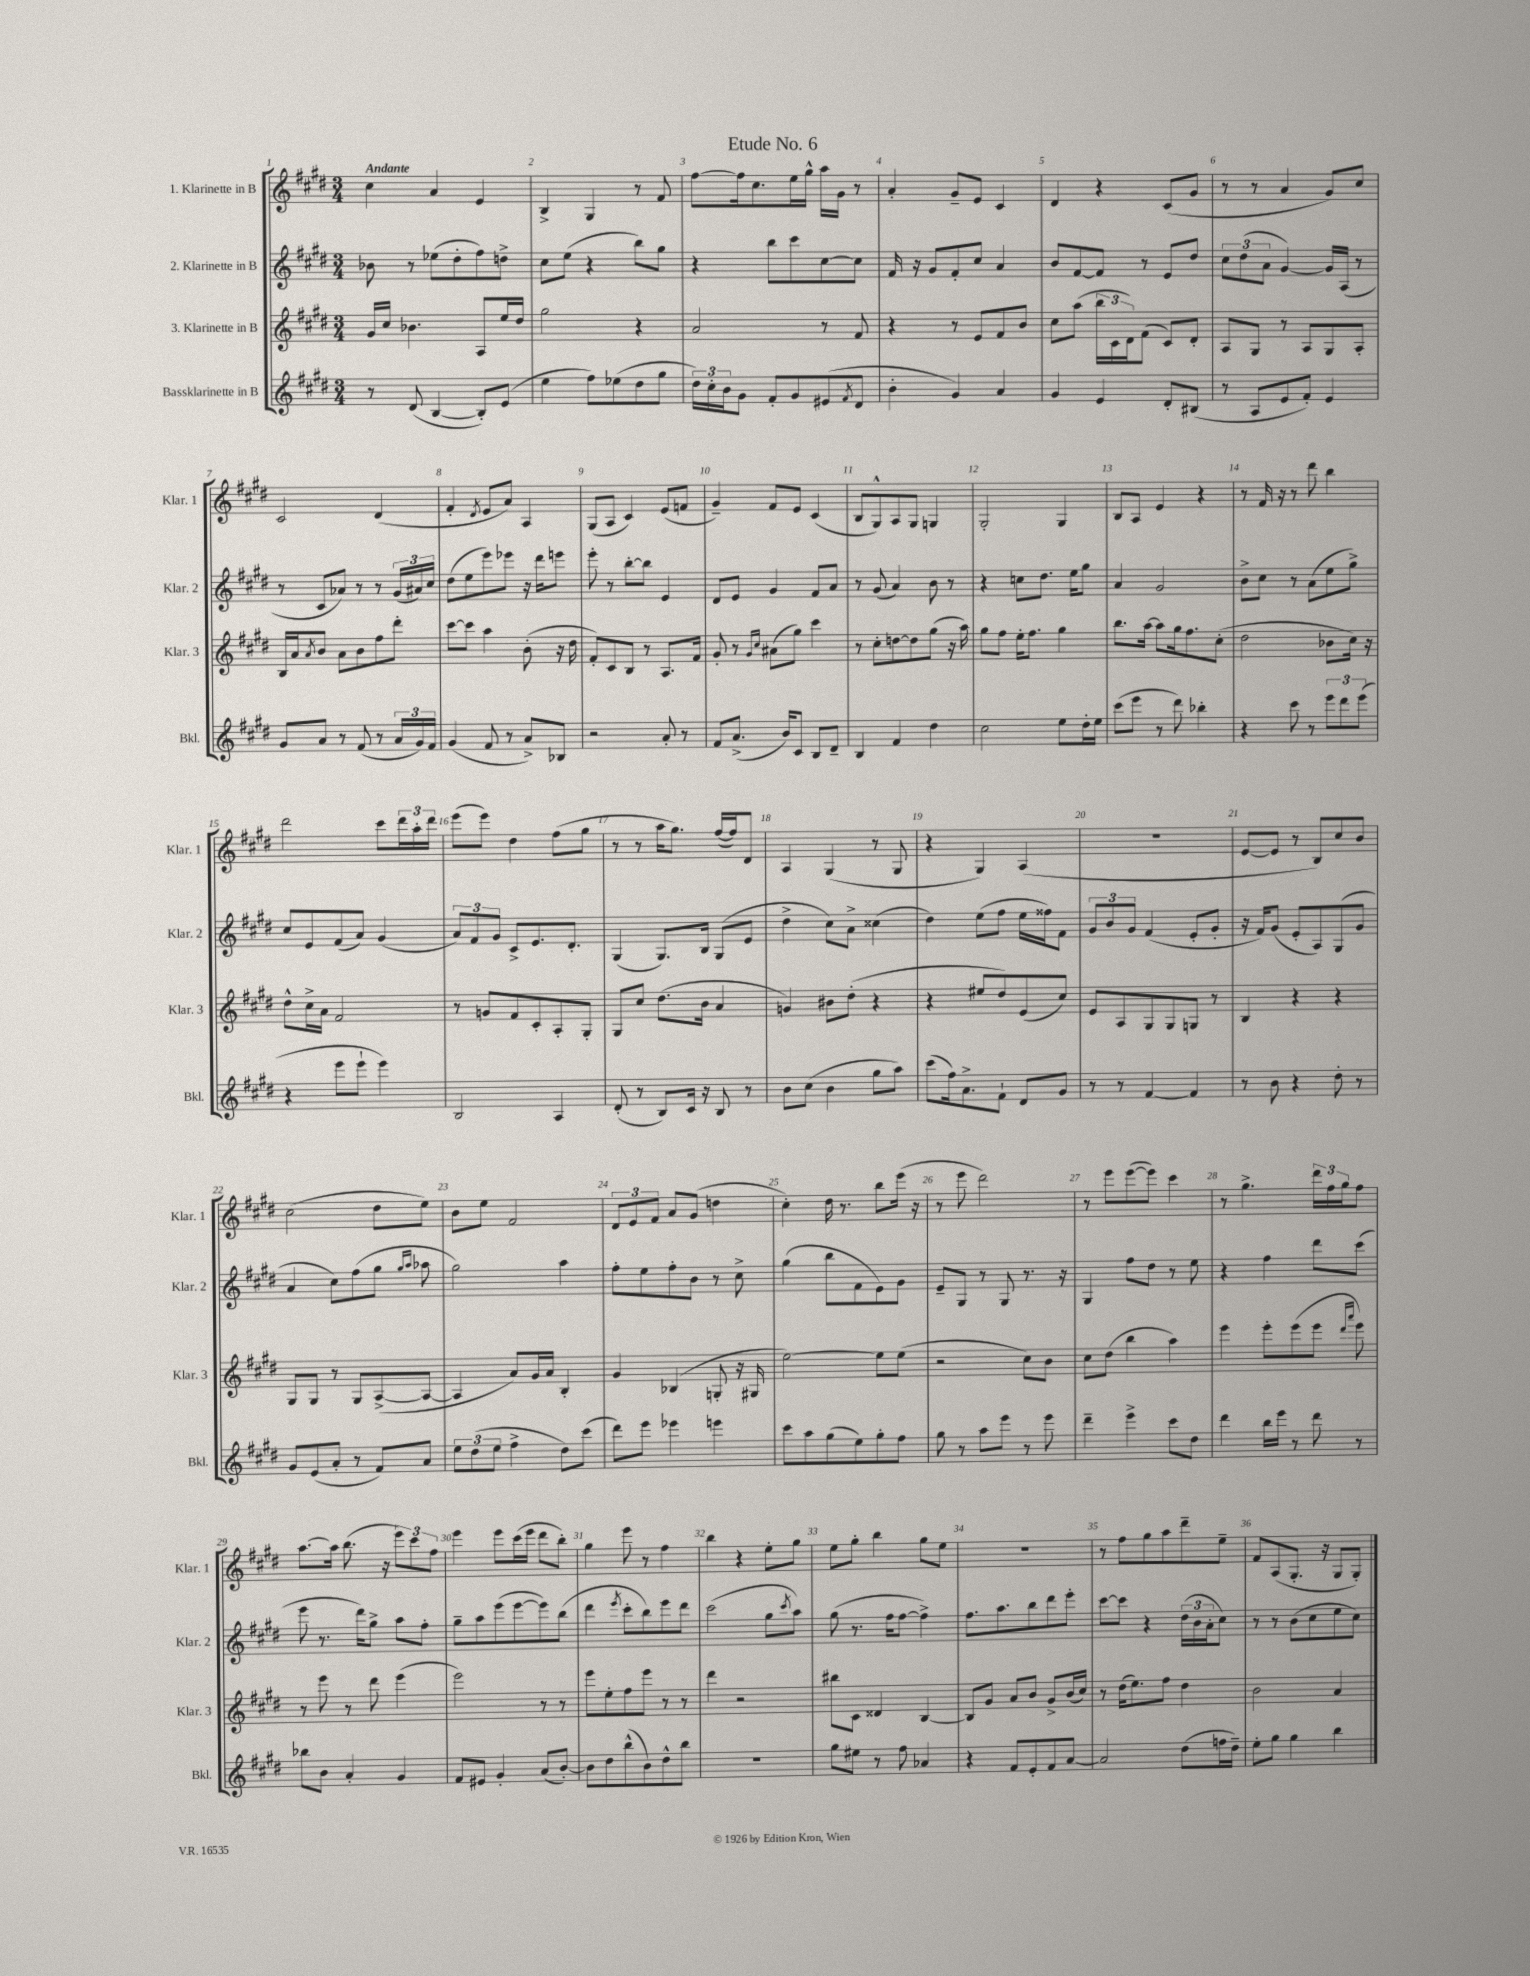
\header { title = "Etude No. 6" }
<<
\new StaffGroup <<
\new Staff = "s0" \with { instrumentName = "1. Klarinette in B" shortInstrumentName = "Klar. 1" } {
    \clef treble \key e \major \numericTimeSignature \time 3/4 \tempo "Andante"
    cis''4 a'4 e'4 |
    b4-> gis4 r8 fis'8 |
    fis''8~ fis''16 cis''8. e''16 gis''16-^ a''16 gis'16 r8 |
    a'4-. gis'8-- e'8 cis'4 |
    dis'4 r4 cis'8( gis'8 |
    r8 r8 a'4 gis'8) cis''8 |
    cis'2 dis'4( |
    fis'4-. \acciaccatura { dis'8 } e'8 a'8) a4 |
    gis8( a8 cis'4) e'8( f'8 |
    gis'4--) fis'8 e'8 cis'4( |
    b8 gis8-^) a8 gis8 g4 |
    gis2-. gis4 |
    b8 a8 e'4 r4 |
    r8 fis'16 r16 r8 dis'''8 b''4 |
    dis'''2 cis'''8 \tuplet 3/2 { dis'''16 a''16-. dis'''16 } |
    e'''8( e'''8) dis''4 fis''8( gis''8 |
    r8 r8 a''16 gis''8.) fis''16~( fis''16) dis'8 |
    a4 gis4( r8 gis8 |
    r4 gis4) a4( |
    R2. |
    e'8~ e'8 r8 b8) cis''8 b'8 |
    cis''2( dis''8 e''8) |
    b'8 e''8 fis'2 |
    \tuplet 3/2 { dis'8 e'8 fis'8 } a'8 gis'8( d''4 |
    cis''4-.) dis''16 r8. b''8 e'''16( r16 |
    r8 e'''8 dis'''2) |
    r8 e'''8 e'''8~( e'''8) cis'''4 |
    r8 gis''4.-> \tuplet 3/2 { dis'''16 fis''16 gis''16 } fis''8 |
    a''8.~ a''16 b''8.( r16 \tuplet 3/2 { e'''8) cis'''8 fis''8 } |
    e'''4 e'''8 cis'''16( e'''16 dis'''8 b''8-.) |
    gis''4 e'''8 r8 fis''4 |
    b''4 r4 e''8-. gis''8 |
    e''8 gis''8-. b''4 gis''8 e''8 |
    R2. |
    r8 fis''8 gis''8 a''8 dis'''8-- e''8-- |
    fis'8 a8( gis8.-. r16 gis8 gis8-.) \bar "|." |
}
\new Staff = "s1" \with { instrumentName = "2. Klarinette in B" shortInstrumentName = "Klar. 2" } {
    \clef treble \key e \major \numericTimeSignature \time 3/4
    bes'8 r8 ees''8( dis''8-. fis''8) d''8-> |
    cis''8 e''8( r4 b''8) gis''8 |
    r4 b''8 cis'''8 cis''8~ cis''8 |
    fis'16 r16 gis'8 fis'8-. cis''8 a'4 |
    b'8 fis'8~ fis'8 r8 e'8 dis''8 |
    \tuplet 3/2 { cis''8 dis''8( a'8 } gis'4~) gis'16 a16( r8 |
    r8 cis'8 aes'8) r8 r8 \tuplet 3/2 { gis'16( ais'16) cis''16 } |
    dis''8( e''8 e'''8) ees'''8 r16 dis'''16 e'''8 |
    e'''8-. r8 b''8~-. b''8 e'4 |
    dis'8 e'8 gis'4 fis'8 a'8 |
    r8 gis'8( a'4) b'8 r8 |
    r4 c''8 dis''8. e''16 gis''8 |
    a'4 gis'2 |
    b'8-> cis''8 r8 a'8( e''8 gis''8->) |
    cis''8 e'8 fis'8( a'8) gis'4( |
    \tuplet 3/2 { a'8) fis'8 gis'8 } cis'8-> e'8. dis'8.-. |
    gis4( gis8.) b16 gis8( e'8 |
    dis''4-> cis''8) a'8-> cisis''4( |
    dis''4) e''8( fis''8 e''16 fisis''16) fis'8 |
    \tuplet 3/2 { gis'8 b'8 gis'8 } fis'4( e'8-. gis'8-. |
    r16 fis'16) gis'8( e'8-. a8) gis8( gis'8 |
    a'4 cis''8) fis''8( gis''8 \grace { gis''16 a''16 } aes''8 |
    gis''2) a''4 |
    fis''8-. e''8 fis''8-. b'8 r8 cis''8-> |
    gis''4( b''8 fis'8 e'8) gis'8 |
    e'8-- gis8 r8 gis8 r8. r16 |
    gis4 fis''8 dis''8 r8 e''8 |
    r4 fis''4 dis'''8 cis'''8( |
    e'''8 r8. dis'''16) gis''8-> a''8 fis''8-. |
    gis''8-- a''8 e'''8( e'''8~ e'''8) b''8( |
    dis'''4 \acciaccatura { e'''8 } cis'''8-. b''8) e'''8 dis'''8 |
    cis'''2( gis''8 \acciaccatura { cis'''8 } a''8) |
    gis''8( r8. fis''16 fis''8~ fis''4->) |
    fis''8. a''8. b''8 dis'''8 e'''8-. |
    cis'''8~ cis'''8 r4 \tuplet 3/2 { dis''16( b'16 a'16-. } cis''8) |
    r8 r8 b'8( cis''8 e''8 cis''8) \bar "|." |
}
\new Staff = "s2" \with { instrumentName = "3. Klarinette in B" shortInstrumentName = "Klar. 3" } {
    \clef treble \key e \major \numericTimeSignature \time 3/4
    gis'16 cis''16 bes'4. a8 e''16 dis''16 |
    gis''2 r4 |
    a'2 r8 fis'8 |
    r4 r8 e'8 fis'8 b'8 |
    cis''8 a''8( \tuplet 3/2 { b''16 cis'16 dis'16) } fis'8( cis'8) dis'8-. |
    a8 gis8 r8 a8 gis8 a8-. |
    b16 a'16 \acciaccatura { a'8 } b'8 a'8 b'8 fis''8 dis'''8-. |
    cis'''8~ cis'''8 a''4 b'8-.( r16 dis''16 |
    fis'8-.) cis'8 b8 r8 a8. fis'16 |
    gis'8-. r8 \grace { gis'16 cis''16 } ais'8( gis''8) cis'''4 |
    r8 cis''8-. d''8~ d''8 gis''8( r16 a''16) |
    gis''8 fis''8 e''16-. fis''8. gis''4 |
    b''8. a''16~ a''8 gis''16 fis''8. cis''8-.( |
    dis''2 bes'8 cis''16) r16 |
    dis''8-^ cis''16-> a'16 fis'2 |
    r8 g'8 fis'8 cis'8-. a8-. gis8-. |
    gis8 cis''8 dis''8.( b'16 a'4 |
    g'4) bis'8 dis''8-.( r4 |
    r4 eis''8 dis''8) e'8( cis''8) |
    e'8 a8 gis8 gis8 g8 r8 |
    b4 r4 r4 |
    gis8 gis8 r8 gis8 a8~->( a8~ |
    a4 a'8) gis'16 a'16 b4-. |
    gis'4 bes4( g8-. r16 gis16 |
    e''2~) e''8 e''8( |
    r2 cis''8) b'8 |
    cis''8 dis''8( b''4 a''4) |
    e'''4 e'''8-. e'''8( e'''8 \grace { dis'''16 a'''16 } e'''8) |
    r8 e'''8 r8 dis'''8 e'''4( |
    e'''2) r8 r8 |
    e'''8 e''8-. fis''8 e'''8 r8 r8 |
    dis'''4 r2 |
    bis''8 cis'8 disis'4 b4~ |
    b8 gis'8 a'8 b'8 gis'8-> b'16( cis''16) |
    r8 dis''16( e''8.) fis''8 dis''4 |
    b'2 a'4 \bar "|." |
}
\new Staff = "s3" \with { instrumentName = "Bassklarinette in B" shortInstrumentName = "Bkl." } {
    \clef treble \key e \major \numericTimeSignature \time 3/4
    r8 dis'8( b4~ b8-.) e'8( |
    e''4 fis''8) ees''8( dis''8 gis''8 |
    \tuplet 3/2 { dis''16) cis''16-. b'16 } gis'8 fis'8-. gis'8 eis'8( \acciaccatura { fis'8 } dis'8 |
    b'4-. gis'4) a'4 |
    gis'4 e'4 dis'8-. bis8( |
    r8 a8 e'8 fis'8-.) e'4 |
    gis'8 a'8 r8 fis'8( r8 \tuplet 3/2 { a'16 gis'16) fis'16 } |
    gis'4( fis'8 r8 a'8->) bes8 |
    r2 a'8-. r8 |
    fis'8 a'8.->( b'16) cis'8 b8 dis'8-- |
    b4 fis'4 dis''4 |
    cis''2 e''8 dis''16-. e''16 |
    cis'''8( e'''8 r8 dis'''8) bes''4-. |
    r4 cis'''8 r8 \tuplet 3/2 { e'''8 dis'''8 e'''8( } |
    r4 e'''8 e'''8-! e'''4) |
    b2 a4 |
    dis'8-.( r8 b8) cis'16 r16 b8 r8 |
    b'8 cis''8( b'4 gis''8 a''8) |
    cis'''8( fis''16) a'8.-> fis'8-! dis'8 gis'8 |
    r8 r8 fis'4~ fis'4 |
    r8 b'8 r4 dis''8-. r8 |
    gis'8 e'8( a'8-. r8 fis'8) a'8 |
    \tuplet 3/2 { e''8 dis''8( e''8 } fis''4-> dis''8) cis'''8( |
    dis'''8) e'''8 ees'''4 e'''4 |
    cis'''8 a''8 gis''8( e''8) gis''8-. fis''8 |
    gis''8 r8 a''8 e'''8 r8 e'''8 |
    dis'''4-- e'''4-> cis'''8 dis''8 |
    dis'''4 b''16 e'''16 r8 dis'''8 r8 |
    bes''8 b'8 a'4-. gis'4 |
    fis'8 eis'8 gis'4-. a'8( b'8~-.) |
    b'8 dis''8 b''8-^( b'8) dis''8-^ b''8 |
    R2. |
    gis''8 eis''8 r8 fis''8 aes'4 |
    r4 fis'8 e'8-. fis'8 a'8~ |
    a'2 dis''8( f''16 dis''16--) |
    e''8-. gis''8 gis''4 b''4 \bar "|." |
}
>>
>>
\layout { \context { \Score \override BarNumber.break-visibility = ##(#f #t #t) barNumberVisibility = #all-bar-numbers-visible } }
